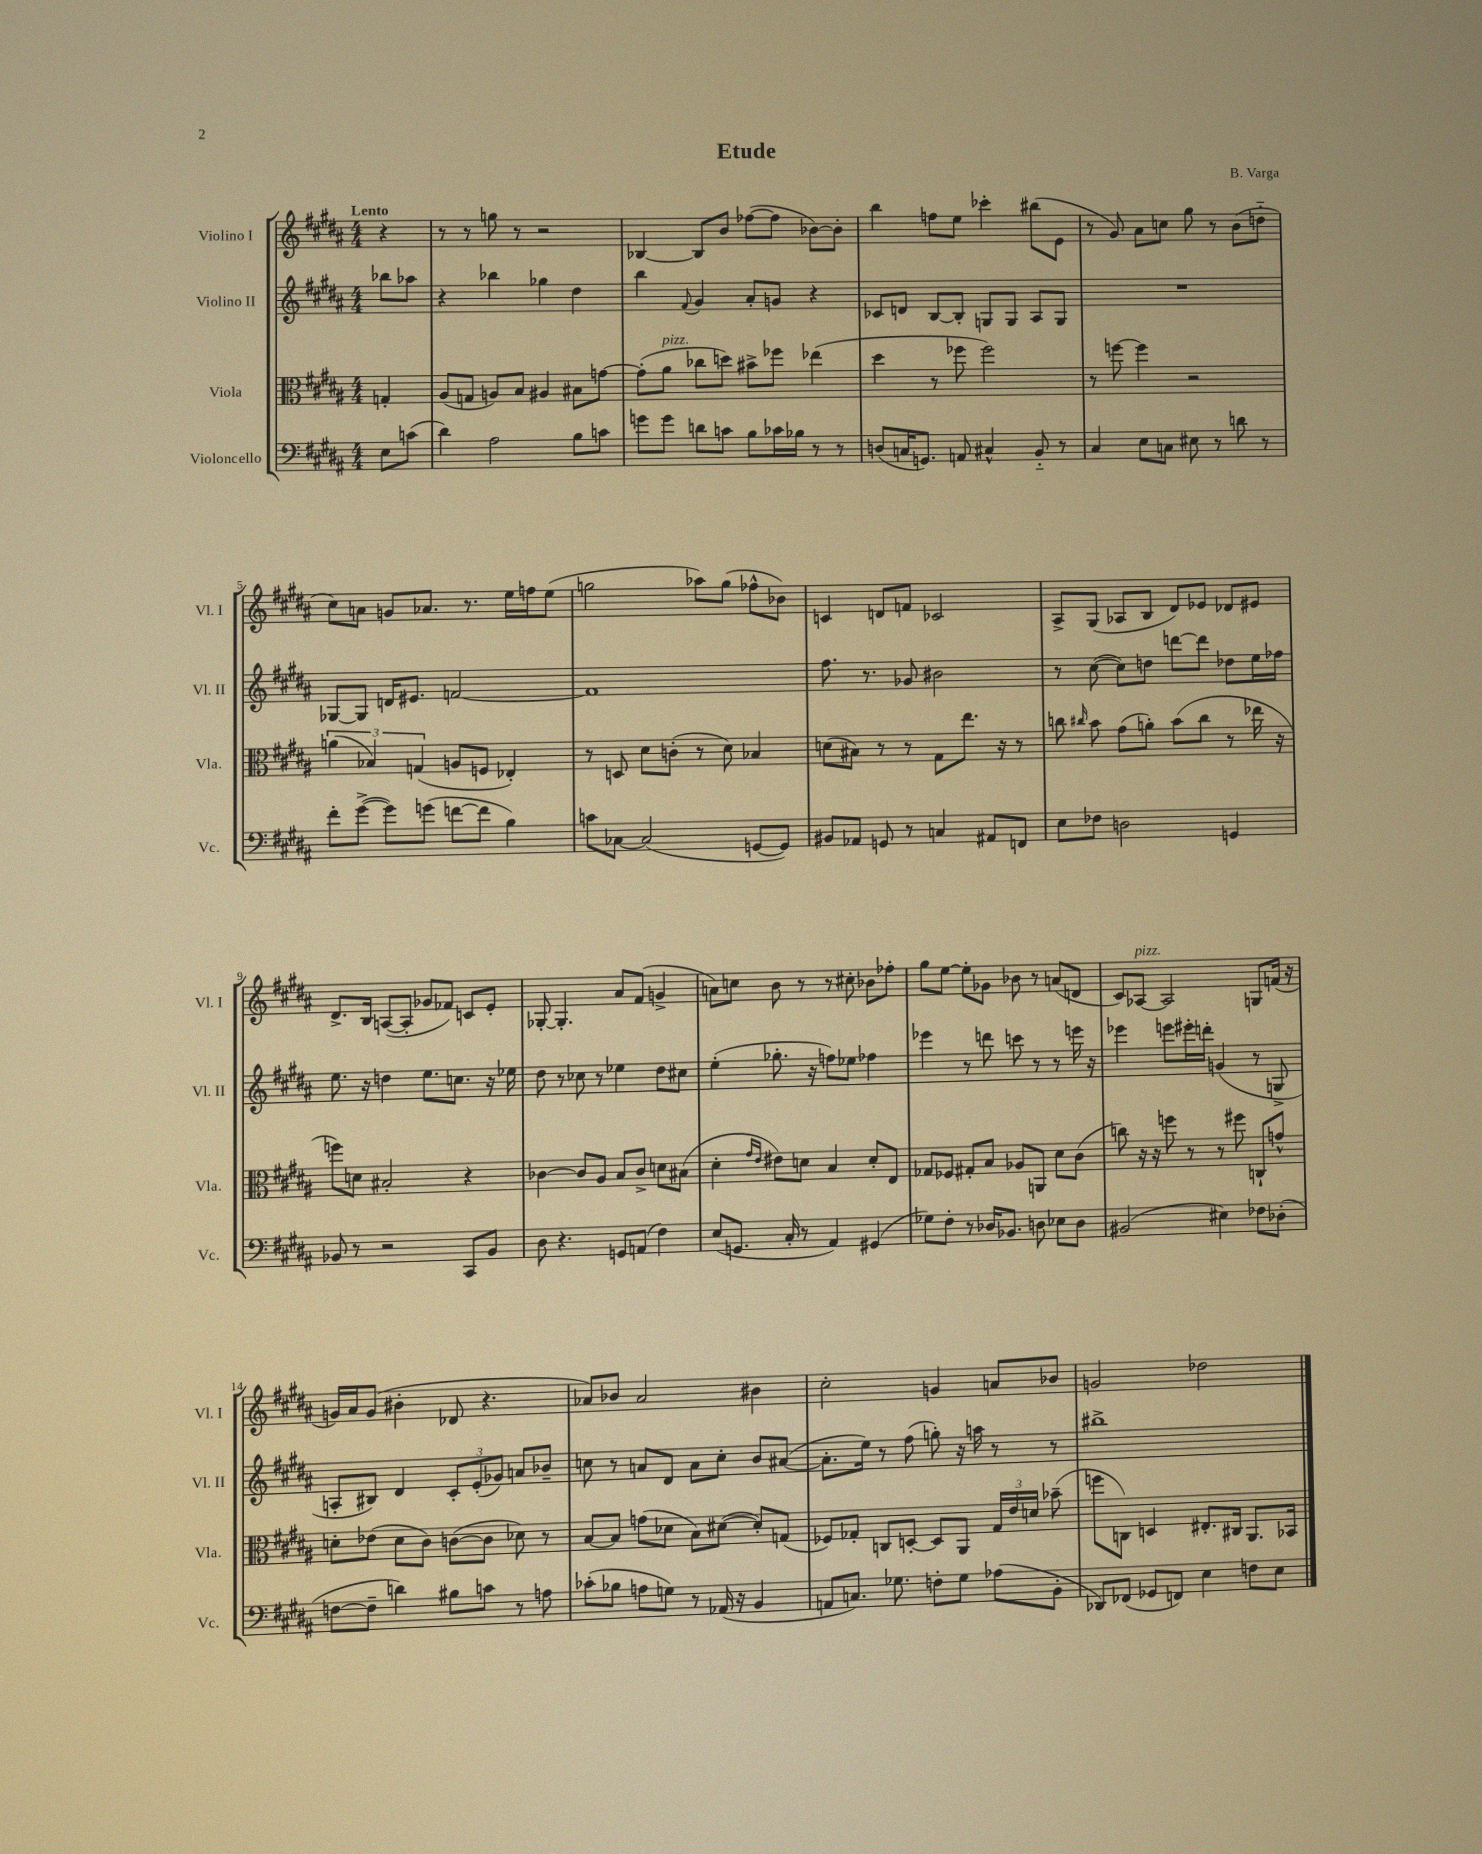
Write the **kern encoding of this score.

**kern	**kern	**kern	**kern
*staff4	*staff3	*staff2	*staff1
*clefF4	*clefC3	*clefG2	*clefG2
*k[f#c#g#d#a#]	*k[f#c#g#d#a#]	*k[f#c#g#d#a#]	*k[f#c#g#d#a#]
*M4/4	*M4/4	*M4/4	*M4/4
8E	4G'	8bb-	4r
(8c	.	8aa-	.
=	=	=	=
4d#)	(8A#	4r	8r
.	8G	.	8r
2A#	8A)	4bb-	8gg
.	8B	.	8r
.	4A#	4gg-	2r
8B	8B#	4dd#	.
8c	[8g	.	.
=	=	=	=
8g	(8g']	4bb	[4B-
8g	8a#	.	.
.	.	8qqf#	.
8d	8cc-	4g#	8B-]
8c	8dd)	.	8b
8B	8b#^	8a#'	([8ff-
16c-	8ff-	8g	8ff-]
16B-	.	.	.
8r	(4ee-	4r	[8b-)
8r	.	.	8b-']
=	=	=	=
(8D	4dd#	8c-	4bb
16C	.	8d	.
8.GG)	.	.	.
.	8r	[8B	8ff
8AA	8ff-	8B']	8ee
4C#^^	2ff-)	8G	4ccc-'
.	.	8G	.
8BB'~	.	8A#	(8bb#
8r	.	8G	8e
=	=	=	=
4C#	8r	1r	8r
.	[8ff	.	8g#)
8E	4ff]	.	8a#
8C	.	.	8cc
8E#	2r	.	8gg#
8r	.	.	8r
8d	.	.	(8b
8r	.	.	8dd'~
=	=	=	=
8f#'	(6a	[8G-	8cc#)
([8g#^	.	8G-]	8a
.	6B-)	.	.
8g#])	.	16d	8g
.	.	8.e#	.
.	(6G	.	.
(8g	.	.	8.a-
[8f	8A	[2f	.
.	.	.	8.r
8f]	8F	.	.
4B)	4E-')	.	16ee
.	.	.	16ff
.	.	.	(8ee
=	=	=	=
8c	8r	1f]	2gg
[8C-	8D	.	.
(2C-]	8d#	.	.
.	(8c'	.	.
.	8r	.	8aa-)
.	8d#)	.	(8gg
[8GG	4B-	.	8ff-^^
8GG])	.	.	8b-)
=	=	=	=
8BB#	(8d	8.ff#	4c
8AA-	8B#)	.	.
.	.	8.r	.
8GG	8r	.	8d
8r	8r	8g-	8f
4C	8G#	2b#	2c-
.	8.ee	.	.
8AA#	.	.	.
.	16r	.	.
8FF	8r	.	.
=	=	=	=
8E	8cc	8r	8A#^
.	16qqcc#	.	.
8F-	8b	([8cc#	(8G#
2D	(8g#	8cc#])	8A-
.	8a')	8dd	8B
.	(8b	[8ddd	8d#)
.	8cc#	8ddd]	8e-
4GG	8r	8dd-	8d-
.	16ee-	16ee	8e#
.	16r	16ff-	.
=	=	=	=
8BB-	8ff)	8.ee	8.d#^
8r	8d	.	.
.	.	16r	16B
2r	2B#'	4dd	([8A
.	.	.	8A']
.	.	8.ee	8g-
.	.	.	8f-)
.	.	8.cc	.
8CC#	4r	.	8c
8BB-	.	16r	8e'
.	.	16ee-	.
=	=	=	=
8D#	[4c-	8dd#	[8G-'
4.r	.	8r	4.G-']
.	8c-]	8cc-	.
.	8A#	8r	.
8GG	8B	4ee-	8a#
(8AA	8c-^	.	(8f#
4F#)	8d	8dd#	4g^
.	(8B#	8cc#	.
=	=	=	=
(8E	4d#'	(4ee'	8a)
8.GG	.	.	8cc
.	16qqg#	.	.
.	16qqe	.	.
.	8e#)	8.gg-'	8b
16C#'	.	.	.
8r	8d	.	8r
.	.	16r	.
4AA#)	4B	8ff)	8r
.	.	8ee-	8cc#'
(4GG#	8d'	4ff-	8b-
.	8E	.	8ff-'
=	=	=	=
8G-)	8G-	4eee-	8gg#
8F#'	8F-	.	[8ee
8r	8G#'	8r	8ee']
16D-	8B	8ddd	8g-
8.BB-	.	.	.
.	8A-	8ccc	8b-
8D	8AA	8r	8r
8E-	8d#	8r	(8a
8D	(8c#	16eee	8d
.	.	16r	.
=	=	=	=
(2BB#	8cc)	4eee-	8c#)
.	16r	.	[8A-
.	16r	.	.
.	8ff	8eee	2A-]
.	8r	16eee#'	.
.	.	16ddd'	.
4E#)	8r	(4g	.
.	8ff#	.	.
8F-	8C`	8r	8G
(8D-'	8g^^	8G^	(16f
.	.	.	16r
=	=	=	=
[8F	8d'	8A'	16g)
.	.	.	16a#
8F~]	(8e-	8B#)	(8g
4d)	8d	4d#	4b#'
.	8c#)	.	.
8B#	([8c	12c#'	8d-
.	.	(12e'	.
8c	8c]	.	4.r
.	.	12g-)	.
8r	8d-)	8a	.
8A	8r	8b-~	.
=	=	=	=
(8c-'	[8B	8cc	8a-)
8B-	8B]	8r	8b-
8A	(8g	8a	2a-
8G)	8d-	8d#	.
8r	8B)	8a	.
(16AA-	([8d#	8cc'	.
16r	.	.	.
4BB	8d#'])	8b	4b#
.	(8G	([8a#	.
=	=	=	=
8AA	8F-)	8.a#']	2cc#'
8.C)	8G-'	.	.
.	.	16ee)	.
.	8C	8r	.
8.G-	.	.	.
.	[8D'	(8ff#	.
8F'	8D]	8gg')	4g
8G-	8AA#	16r	.
.	.	16aa	.
(8A-	24G-	8r	8a
.	24e	.	.
.	24d	.	.
8BB'	(8b-~	8r	8b-
=	=	=	=
8DD-)	8ff	1bb#^	2g
(8FF-	8C)	.	.
8GG-	4D	.	.
8FF)	.	.	.
4E	8.E#'	.	2dd-
.	16C#	.	.
8F	8.AA#	.	.
8E	.	.	.
.	16BB-	.	.
==	==	==	==
*-	*-	*-	*-
